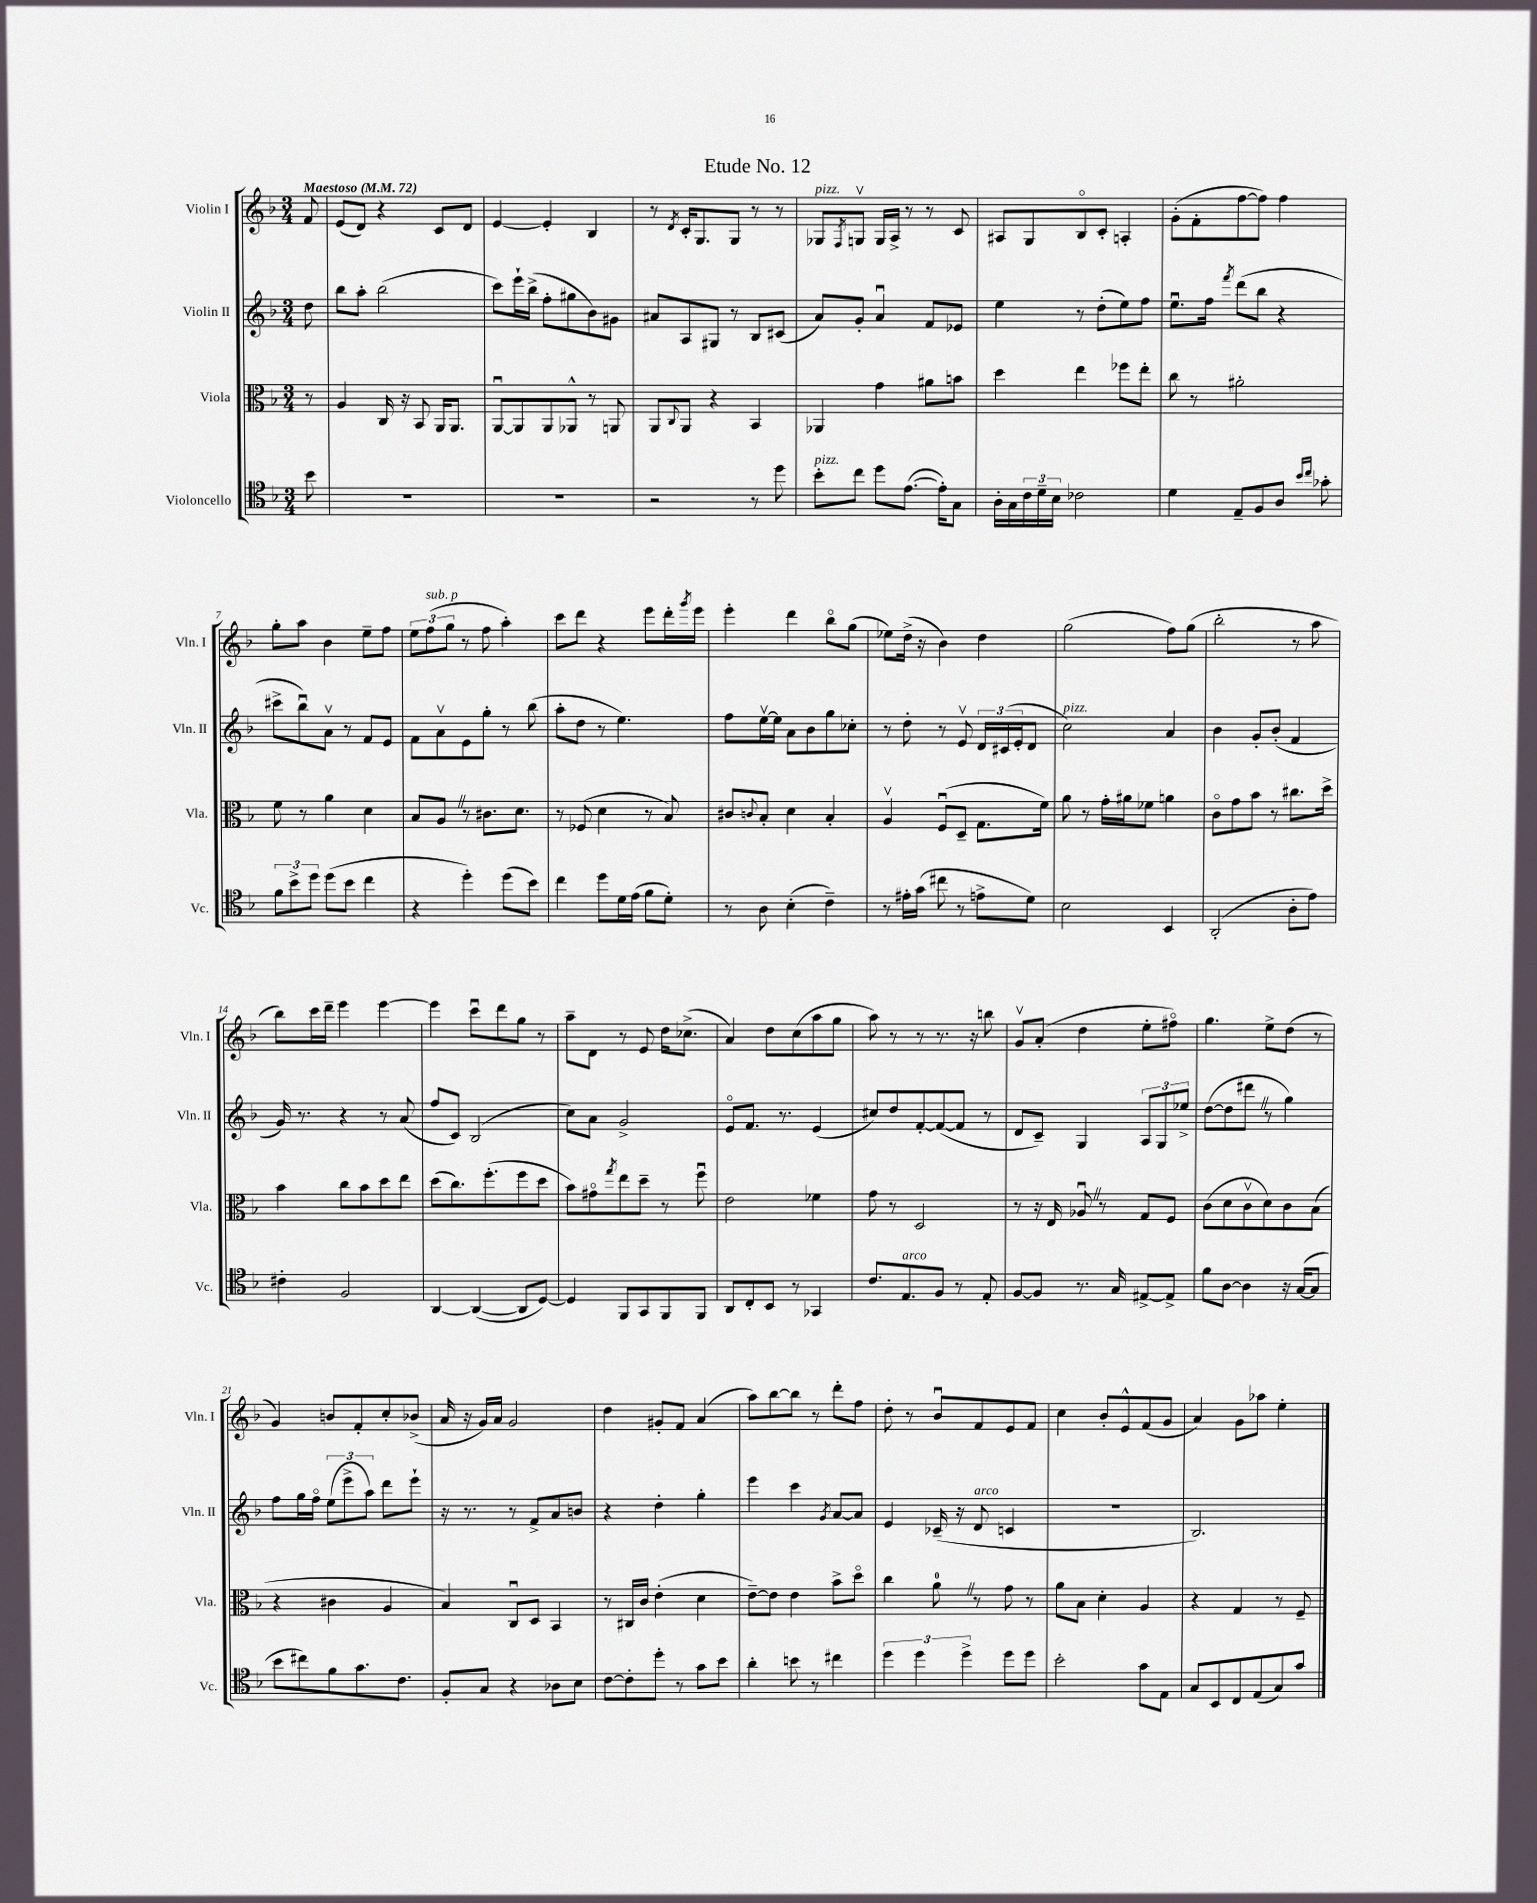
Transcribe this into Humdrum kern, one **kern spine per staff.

**kern	**kern	**kern	**kern
*staff4	*staff3	*staff2	*staff1
*clefC4	*clefC3	*clefG2	*clefG2
*k[b-]	*k[b-]	*k[b-]	*k[b-]
*M3/4	*M3/4	*M3/4	*M3/4
*MM72	*MM72	*MM72	*MM72
8b-\	8r	8dd\	8f/
=	=	=	=
2.r	4A/	8bb-\L	(8e/L
.	.	8aa'\J	8d/J)
.	16C/	(2bb-\	4r
.	16r	.	.
.	8BB-/	.	.
.	16AA/LK	.	8c/L
.	8.AA/J	.	.
.	.	.	8d/J
=	=	=	=
2.r	[8AAu/L	8ccc\L)	[4e/
.	8AA/]	16eee`\L	.
.	.	(16bb-^\JJ	.
.	8AA/	8ff'\L	4e'/]
.	8AA-^^/J	8gg#\	.
.	8r	8b-\)	4B-/
.	8AA/	8g#\J	.
=	=	=	=
2r	8AA/L	8a#/L	8r
.	8qqC/	.	8qd/
.	8AA/J	8A/	16c'/LK
.	.	.	8.G/
.	4r	8G#/J	.
.	.	8r	8G/J
8r	4BB-/	8B-/L	8r
8dd\	.	(8c#/J	8r
=	=	=	=
8b-'\L	4AA-/	8a/L)	8G-/L
.	.	.	8qF/
8cc\J	.	8g'/J	8Gv/J
8dd\L	4g\	4au/	16G/LL
.	.	.	16A^/JJ
([8.e\J	.	.	8r
.	8a#\L	8f/L	8r
16e'\]LK)	.	.	.
8G\J	8b\J	8e-/J	8c/
=	=	=	=
16A'\LL	4dd\	4ee\	8A#/L
16G\	.	.	.
24c\	.	.	8G/
24d~\	.	.	.
24B-\JJ	.	.	.
2c-\	4ee\	8r	8B-o/
.	.	(8dd'\L	8c'/J
.	8ff-\L	8ee\)	4A'/
.	8ee'\J	8ff\J	.
=	=	=	=
4d\	8cc\	8.eeu\L	(8g'\L
.	8r	.	8f'\
.	.	16ff\Jk	.
.	.	8qfff/	.
8E~/L	2a#'\	(8ddd\L	[8ff\
8F/	.	8bb-\J	8ff\]J)
8A/J	.	4r	4ff\
16qqb-/LL	.	.	.
16qqcc/JJ	.	.	.
8g-'\	.	.	.
=	=	=	=
12f\L	8f\	8ccc#^\L	8gg'\L
12b-^\	.	.	.
.	8r	8bb-u\)	8aa\J
12dd\J	.	.	.
(8dd\L	4a\	8av\J	4b-\
8b-\J	.	8r	.
4cc\	4d\	8f/L	8ee~\L
.	.	8e/J	8ff\J
=	=	=	=
4r	8B-/L	8f\L	12ee\L
.	.	.	(12ff\
.	8A/J	8av\	.
.	.	.	12gg\J
4dd'\)	8r	8e\	8r
.	8.c#\L	8gg'\J	8ff\
(8dd\L	.	8r	4aa'\)
.	8.d\J	.	.
8b-\J)	.	(8bb-\	.
=	=	=	=
4cc\	8r	8aa'\L	8ccc\L
.	(8F-/	8dd\J	8ddd\J
8dd\L	4d\	8r	4r
16d\L	.	4.ee\)	.
(16e\JJ	.	.	.
8f\L	8r	.	8eee\L
8d'\J)	8B-/)	.	16ddd'\L
.	.	.	8qggg/
.	.	.	16eee\JJ
=	=	=	=
8r	8c#/L	8ff\L	4eee'\
.	8qqc/	.	.
8A\	8B-'/J	[16eev\L	.
.	.	16ee\]JJ	.
(4B-'\	4d\	8a\L	4ddd\
.	.	8b-\	.
4c~\)	4B-'/	8gg\	8bb-o\L
.	.	8cc-'\J	(8gg\J
=	=	=	=
8r	4Av/	8r	8ee-\L)
16e#'\LL	.	8dd'\	(16dd^\Jk
(16g\JJ	.	.	16r
8cc#\	(8Fu/L	8r	4b-\)
8r	8D~/J	8ev/	.
8e^\L	8.G\L	24d/LL	4dd\
.	.	(24c#/	.
.	.	24e'/J	.
8d\J)	.	8d/J	.
.	16f\Jk)	.	.
=	=	=	=
2B-\	8a\	2cc\)	(2gg\
.	8r	.	.
.	16g'\LL	.	.
.	16a#\J	.	.
.	8f-\J	.	.
4BB-/	4a\	4a/	8ff\L)
.	.	.	(8gg\J
=	=	=	=
(2AA'/	8co\L	4b-\	2bb-'\
.	8g\	.	.
.	8b-\J	8g'/L	.
.	8r	(8b-'/J	.
8A'\L	8.cc#\L	4f/	8r
8e\J)	.	.	8aa\
.	16dd^\Jk	.	.
=	=	=	=
4c#'\	4b-\	16g/)	8bb-\L)
.	.	8.r	.
.	.	.	16ccc\L
.	.	.	16ddd~\JJ
2F/	8cc\L	4r	4eee\
.	8b-\	.	.
.	8dd\	8r	[4eee\
.	8ee\J	(8a/	.
=	=	=	=
[4AA/	(8dd\L	8ff/L	4eee\]
.	8.cc\)	8c/J)	.
(4AA/_	.	(2B-/	8cccu\L
.	(8.ff'\	.	.
.	.	.	8ddd\
8AA/]L	8ff\	.	8gg\J
[8D/J)	8dd\J	.	8r
=	=	=	=
4D/]	8b-\L)	8cc\L)	8aa~\L
.	8g#o\	8a\J	8d\J
.	8qgg/	.	.
8FF/L	8ee\	2g^/	8r
8GG/	8dd~\J	.	8e/
8FF/	8r	.	16dd\LK
.	.	.	(8.cc-^\J
8FF/J	8ffu\	.	.
=	=	=	=
8AA/L	2e\	8eo/L	4a/)
8C'/	.	8.f/J	.
8BB-/J	.	.	8dd\L
.	.	8.r	.
8r	.	.	(8cc\
4GG-/	4f-\	(4e/	8aa\
.	.	.	8gg\J
=	=	=	=
8.c/L	8g\	8cc#/L)	8aa\)
.	8r	8dd/	8r
8.E/	.	.	.
.	2D/	[8f'/	8r
8F/J	.	(8f/_	8.r
8r	.	8f/]J	.
.	.	.	16r
8E'/	.	8r	8bb\
=	=	=	=
[8F/L	8r	8d/L	8gv/L
8F/]J	16r	8c~/J)	(8a'/J
.	16E/	.	.
8.r	8A-u/	4G/	4dd\
.	8r	.	.
16G/	.	.	.
[8E#^/L	8G/L	12A/L	8ee'\L
.	.	12G/	.
8E#^/]J	8F/J	.	8ff#o\J)
.	.	12ee-^/J	.
=	=	=	=
8f\L	(8c\L	([8dd\L	4.gg\
[8A\J	8d\	8dd\]	.
4A\]	8cv\	8ddd#\J	.
.	8d\)	8r	8ee^\L
16r	8c\	4gg\)	(8dd\J
([16G/LK	.	.	.
8G/]J	(8B-\J	.	8r
=	=	=	=
8b-\L	4r	8ff\L	4g/)
8cc#\)	.	16gg\L	.
.	.	16ffo\JJ	.
8f\	4c#\	(12ee\L	8b/L
.	.	12eee^\	.
8.g\	.	.	8f'/
.	.	12aa\J)	.
.	4A/	8ddd\L	8cc'/
8.c\J	.	.	.
.	.	8eee`\J	(8b-^/J
=	=	=	=
8F'/L	4B-/)	16r	16a/
.	.	8.r	16r
8G/J	.	.	16g/LL)
.	.	.	16a/JJ
4r	8Cu/L	8r	2g/
.	8D/J	8f^/L	.
8A-\L	4BB-/	8a/	.
8B-\J	.	8b/J	.
=	=	=	=
[8c\L	8r	4r	4dd\
8c'\]	16C#/LL	.	.
.	16c/JJ	.	.
8dd'\J	(4e'\	4dd'\	8g#'/L
8r	.	.	8f/J
8g\L	4d\	4gg'\	(4a/
8b-\J	.	.	.
=	=	=	=
4a'\	[8e~\L)	4eee\	8aa\L)
.	8e\]J	.	[8bb-\
8b\	4e\	4ccc\	8bb-\]J
8r	.	.	8r
.	.	8qg/	.
4cc#\	8b-^\L	[8a/L	8ddd'\L
.	8ddo\J	8a/]J	8ff\J
=	=	=	=
6dd\	4cc\	4e/	8dd'\
.	.	.	8r
6dd\	.	.	.
.	8a\	(16c-~/	8b-u/L
.	.	16r	.
6dd^\	.	.	.
.	8r	8d/	8f/
8dd\L	8g\	4c/	8e/
8dd\J	8r	.	8f/J
=	=	=	=
2b-'\	8a\L	2.r	4cc\
.	8B-\J	.	.
.	4d'\	.	8b-'/L
.	.	.	8e^^/
8g\L	4A/	.	(8f/
8E\J	.	.	8g/J
=	=	=	=
8G/L	4r	2.B-/)	4a/)
8BB-/	.	.	.
8C/	4G/	.	8g\L
(8E/	.	.	8aa-\J
8G/)	8r	.	4ee'\
8g/J	8F~/	.	.
==	==	==	==
*-	*-	*-	*-
